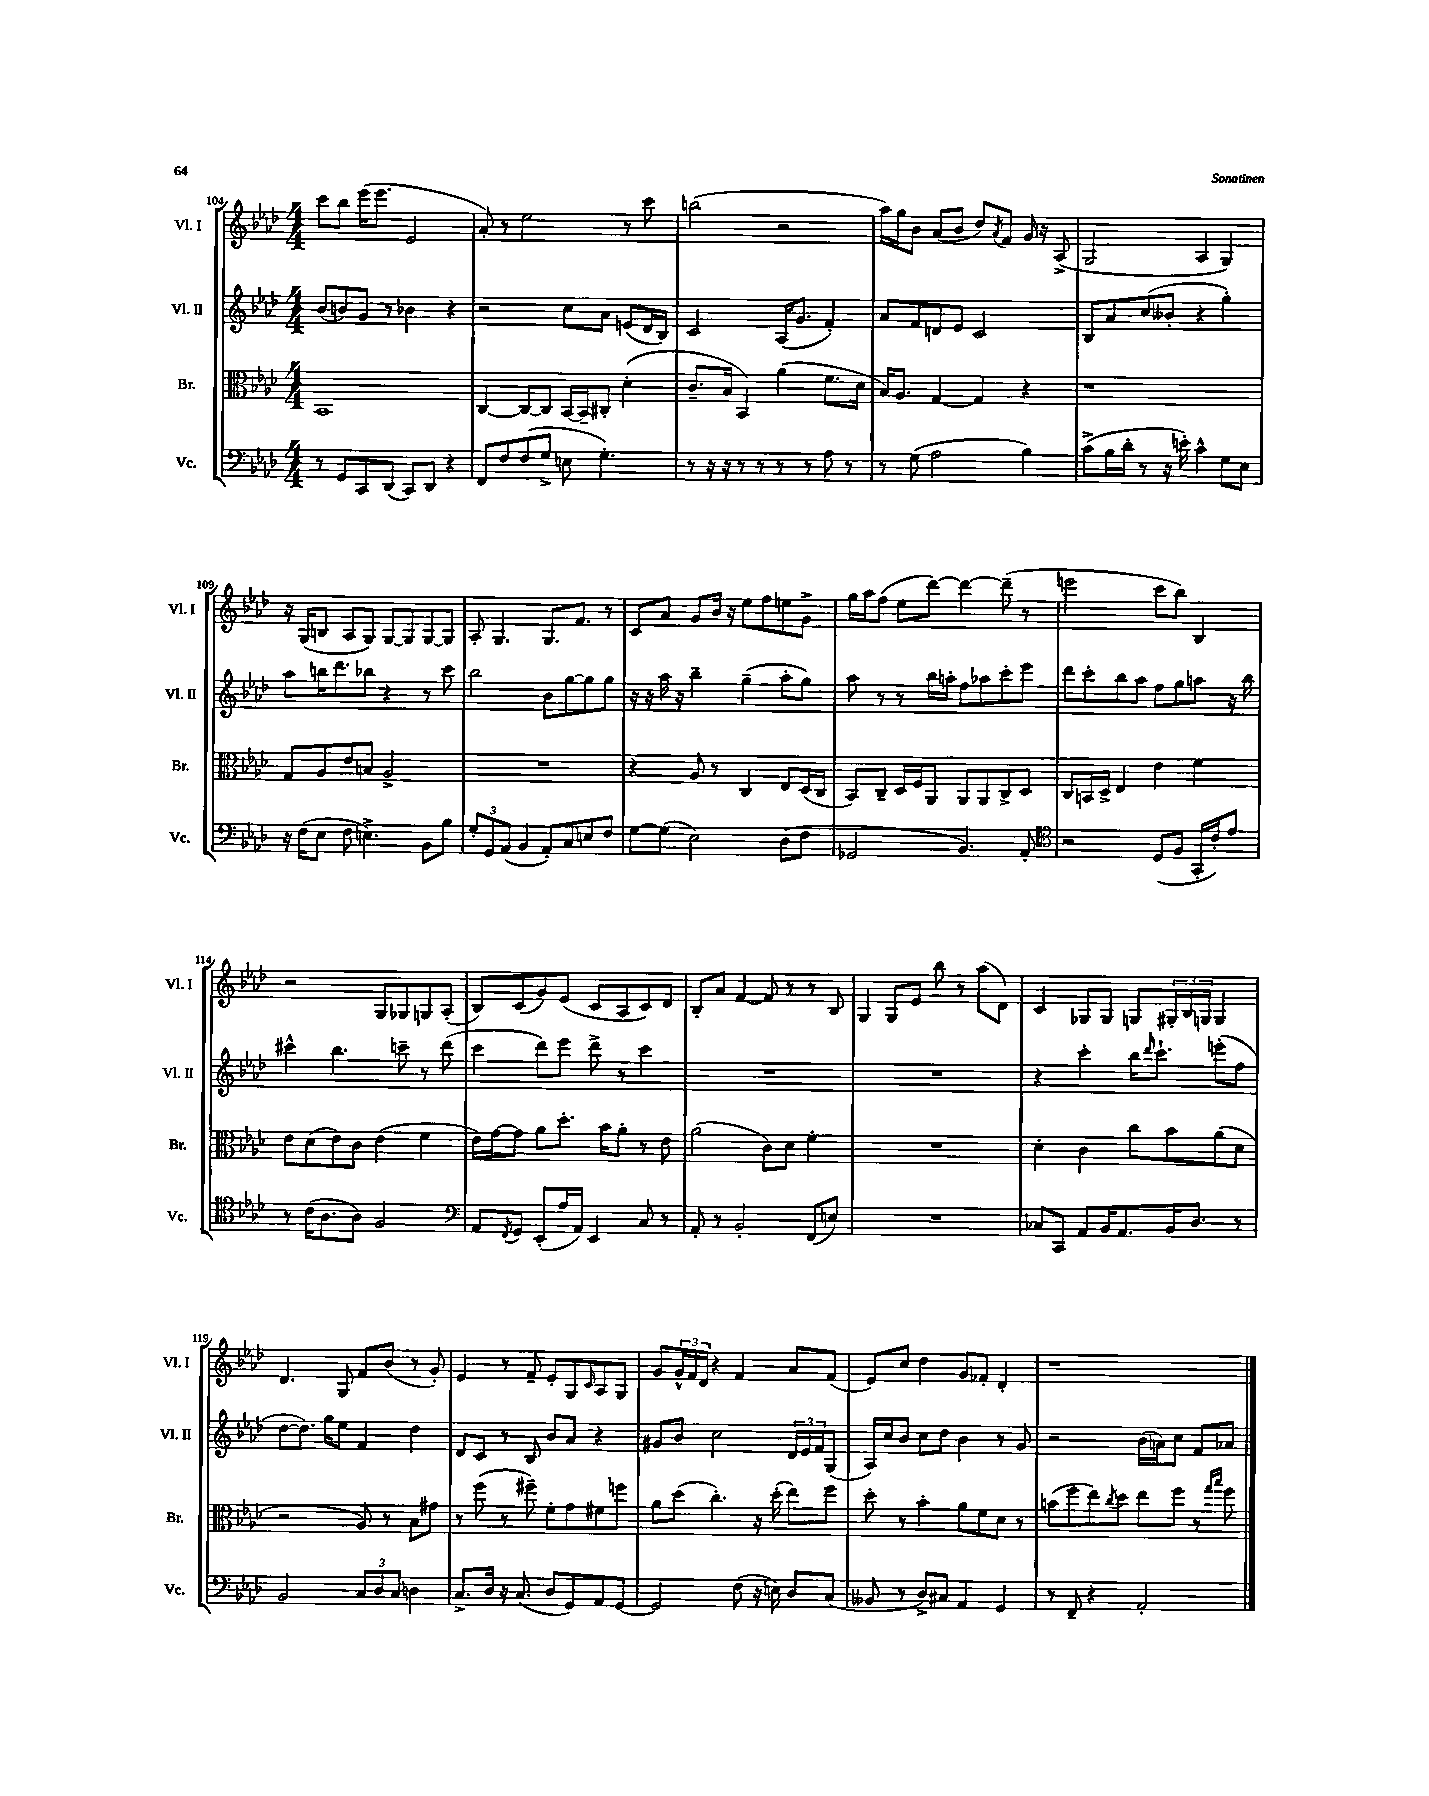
<<
\new StaffGroup <<
\new Staff = "s0" \with { instrumentName = "Vl. I" shortInstrumentName = "Vl. I" } {
    \clef treble \key aes \major \numericTimeSignature \time 4/4
    c'''8 bes''8 ees'''16( ees'''8. ees'2 |
    aes'8-.) r8 ees''2 r8 c'''8 |
    b''2( r2 |
    aes''16) g''16 bes'8 aes'8( bes'8 des''8) \acciaccatura { aes'8 } f'8 g'16 r16 aes8->( |
    g2 aes4 g4) |
    r16 g16( b8 aes8 g8) g8~ g8 g8~ g8 |
    aes8-. g4. g8. f'8. r8 |
    c'8 aes'8 g'8 bes'16 r16 ees''8 f''8 e''8 g'8-> |
    g''16 aes''16 f''8( ees''8 des'''8~) des'''4~ des'''8--( r8 |
    e'''2 c'''8 bes''8) bes4 |
    r2 g8 ges8 g8 aes8-.( |
    bes8) c'8( g'8) ees'8( c'8 aes8 c'8) des'8 |
    bes8-. aes'8 f'4~ f'8 r8 r8 bes8 |
    g4 g8 ees'8 bes''8 r8 aes''8( des'8) |
    c'4 ges8 ges8 g8 \tuplet 3/2 { gis16-. bes16 g16 } g4 |
    des'4. g8 f'8 bes'8( r8 g'8-.) |
    ees'4 r8 f'8-- ees'8-. g8 \grace { c'16 } aes8 g8 |
    g'8 \tuplet 3/2 { g'16-^ f'16 des'16 } r4 f'4 aes'8 f'8( |
    ees'8) c''8 des''4 g'8 fes'8-. des'4-. |
    r1 \bar "|." |
}
\new Staff = "s1" \with { instrumentName = "Vl. II" shortInstrumentName = "Vl. II" } {
    \clef treble \key aes \major \numericTimeSignature \time 4/4
    bes'8( b'8) g'8 r8 bes'4 r4 |
    r2 c''8 aes'8 e'8( des'16 bes16) |
    c'2 aes16( g'8. f'4-.) |
    aes'8 f'8 d'8 ees'8 c'2 |
    bes8 aes'8 c''8( beses'8-. r4 g''4-.) |
    aes''8 b''16 des'''8. bes''8 r4 r8 c'''8 |
    bes''2 bes'8 g''8~ g''8 g''8 |
    r16 r16 aes''16 r16 bes''4-- g''4--( aes''8-. g''8) |
    aes''8 r8 r8 bes''16 a''16-. f''8 aes''8 c'''8-. ees'''8 |
    des'''8 c'''8-. bes''8 aes''8 f''8 g''8 a''8 r16 bes''16 |
    cis'''4-^ bes''4. c'''8-- r8 des'''8( |
    c'''4 des'''8) ees'''8 des'''8-> r8 c'''4 |
    R1 |
    R1 |
    r4 c'''4-. bes''16 \grace { des'''16 } c'''8.-! e'''8-.( f''8 |
    des''8~ des''8.) g''16 ees''8 f'4 des''4 |
    des'8 c'8 r8 bes8 bes'8 aes'8 r4 |
    gis'8 bes'8 c''2 \tuplet 3/2 { des'16 ees'16 f'16 } g8( |
    aes16) c''16 bes'8 c''8 des''8 bes'4 r8 g'8 |
    r2 bes'16( a'16) c''8 f'8 aes'8 \bar "|." |
}
\new Staff = "s2" \with { instrumentName = "Br." shortInstrumentName = "Br." } {
    \clef alto \key aes \major \numericTimeSignature \time 4/4
    bes,1 |
    c4~ c8~ c8 bes,16~ bes,16-- cis8-. des'4-.( |
    c'8.-- bes16 bes,4) aes'4( f'8. des'16 |
    bes16) aes8. g4~ g4 r4 |
    r1 |
    g8 aes8 ees'8 b8 aes2-> |
    R1 |
    r4 aes8 r8 c4 ees8 des16( c16 |
    bes,8) c8-- des16 f16 aes,8 aes,8 aes,8 c8-> des8 |
    c8 b,16 des16-> ees4 ees'4 f'4 |
    ees'8 des'8( ees'8) c'8 ees'4( f'4 |
    ees'16) g'16~ g'8 aes'8 des''8.-. bes'16 aes'8-. r8 ees'8 |
    aes'2( c'8) des'8 f'4-. |
    R1 |
    des'4-. c'4 c''8 bes'8 aes'8( des'8 |
    r2 aes8) r8 bes8 gis'8 |
    r8 f''8( r8 fis''8--) f'8-. g'8 fis'8 f''8 |
    aes'8 des''8( c''4.-.) r16 des''16-.( ees''8) f''8 |
    des''8-. r8 bes'4-. aes'8 f'8 des'8 r8 |
    b'8( f''8 ees''8) \acciaccatura { c''8 } des''8 ees''8 f''8 r8 \grace { g''16 bes''16 } f''8 \bar "|." |
}
\new Staff = "s3" \with { instrumentName = "Vc." shortInstrumentName = "Vc." } {
    \clef bass \key aes \major \numericTimeSignature \time 4/4
    r8 g,8 c,8 des,8( c,8) des,8 r4 |
    f,8 f8 f8( g8-> e8 g4.-.) |
    r8 r16 r16 r8 r8 r8 r8 aes8 r8 |
    r8 g8( aes2 bes4) |
    c'8->( bes16 des'16-. r8 r16 e'16-.) c'4-^ g8 ees8 |
    r16 f16( ees8 f8 e4.->) bes,8 bes8 |
    \tuplet 3/2 { g8-. g,8 aes,8( } bes,4 aes,8-.) c8 e8 f8 |
    g8~ g8( ees2) des8( f8 |
    ges,2 bes,4.) aes,8-. |
    \clef tenor r2 des8( f8 g,16-. c'16-.) ees'8 |
    r8 c'16( aes8. aes8) f2 |
    \clef bass aes,8 \acciaccatura { f,8 } g,8 ees,8-.( aes16 aes,16) ees,4 c8 r8 |
    aes,8-. r8 bes,2-. f,8( e8) |
    R1 |
    ces8 c,8 aes,8 bes,16 aes,8. bes,16 des8. r8 |
    bes,2 \tuplet 3/2 { c8 des8 c8 } d4 |
    c8.-> des16 r16 c8.( des8 g,8) aes,8 g,8~ |
    g,2 f8( r16 e16) des8 c8( |
    beses,8 r8 des8->) cis8 aes,4 g,4 |
    r8 f,8-- r4 aes,2-. \bar "|." |
}
>>
>>
\layout { \context { \Score currentBarNumber = #104 } }
